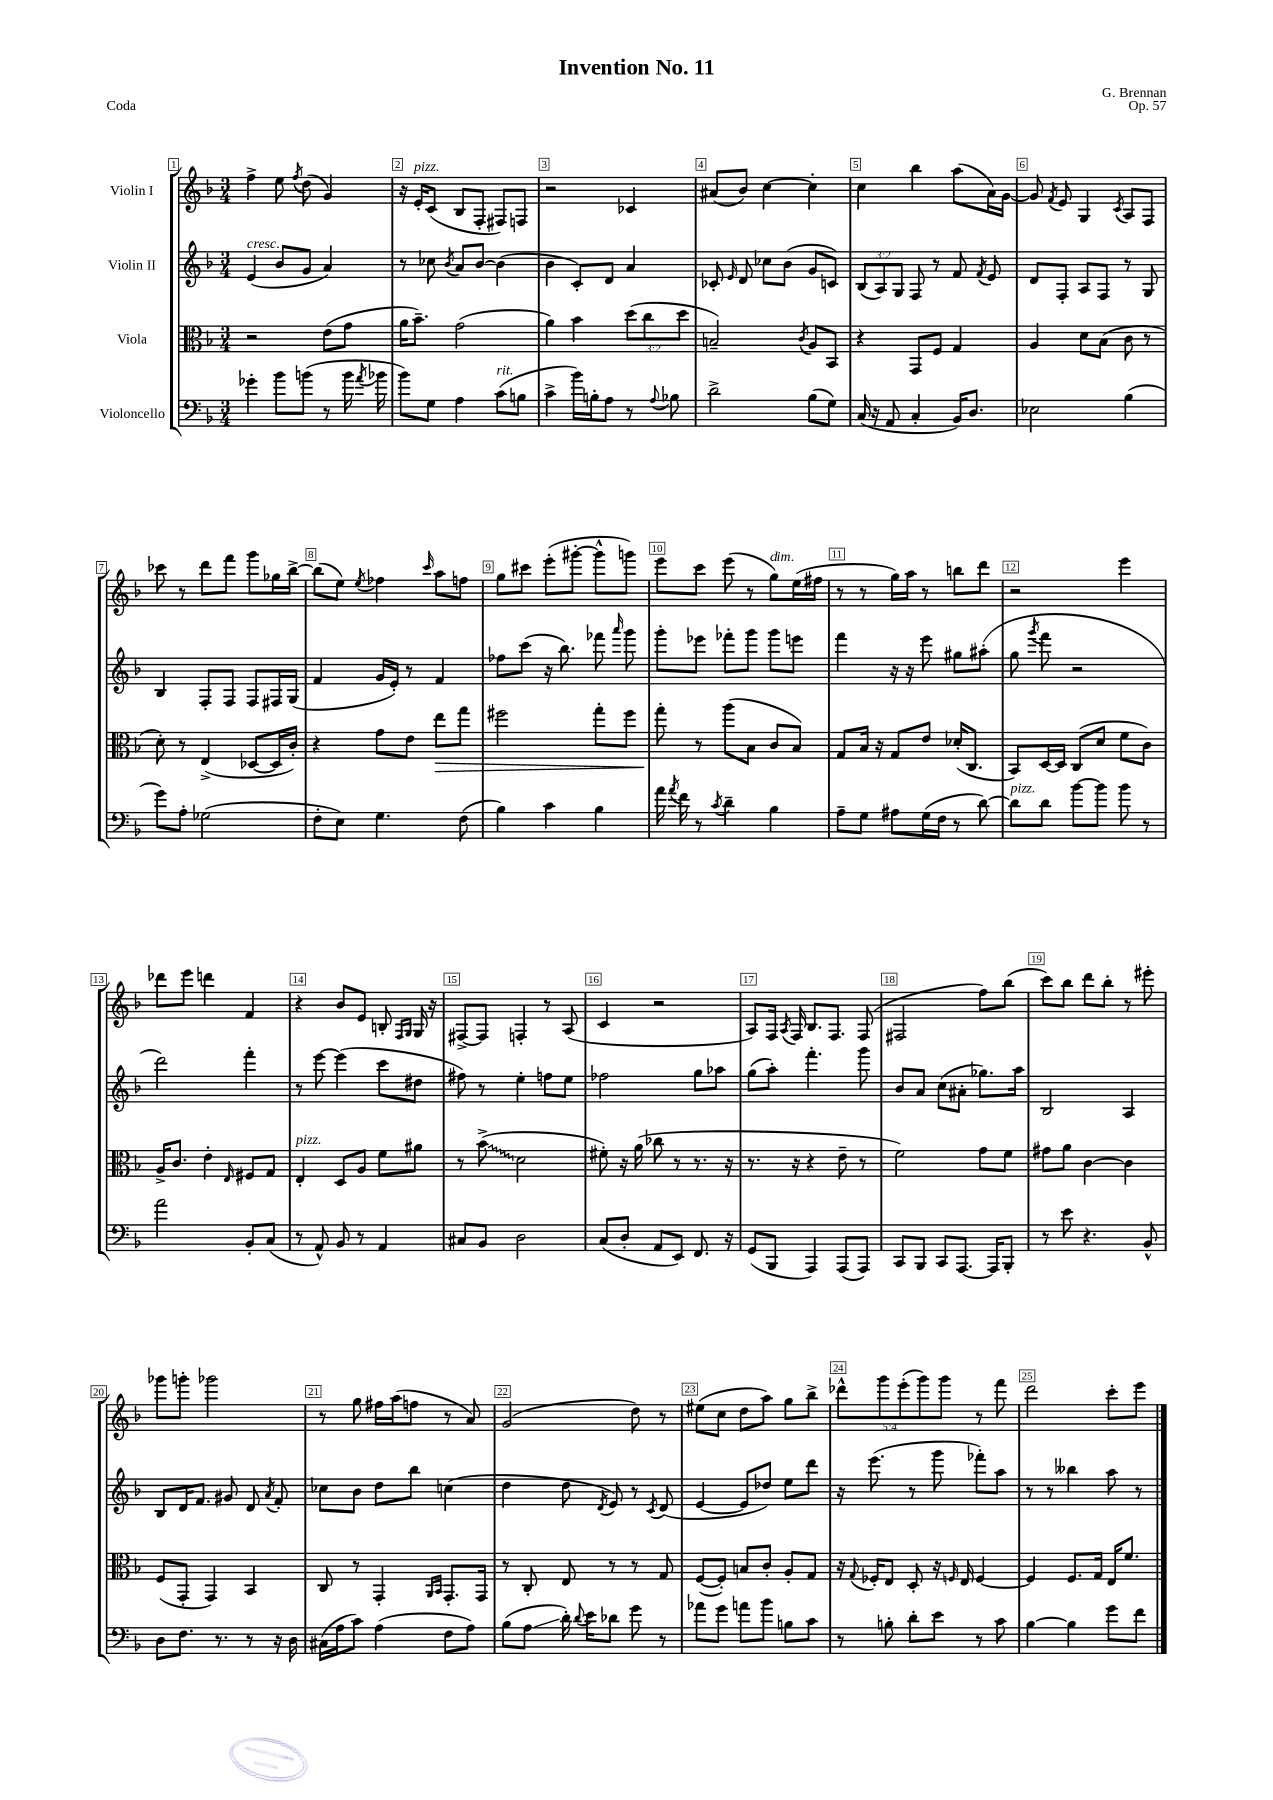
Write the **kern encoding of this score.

**kern	**kern	**kern	**kern
*staff4	*staff3	*staff2	*staff1
*clefF4	*clefC3	*clefG2	*clefG2
*k[b-]	*k[b-]	*k[b-]	*k[b-]
*M3/4	*M3/4	*M3/4	*M3/4
4g-'	2r	(4e	4ff^
8b-	.	8b-	8ee
.	.	.	8qff
(8b	.	8g	(8dd
8r	(8e	4a)	4g)
16b	8g	.	.
8qa	.	.	.
16b-	.	.	.
=	=	=	=
8b-)	16a	8r	16r
.	8.b-~)	.	16e'
8G	.	8cc-	(8c
.	.	8qb-	.
4A	(2g	8a	8B-
.	.	[8b-	8F'
(8c	.	(4b-]	8F#)
8B	.	.	8F
=	=	=	=
4c^	4a)	4b-	2r
16b-)	4b-	8c')	.
16B'	.	.	.
8A	.	8d	.
8r	(12dd	4a	4c-
.	12cc	.	.
8qqA	.	.	.
8B-	.	.	.
.	12dd	.	.
=	=	=	=
2d^	2B~)	8c-'	(8a#
.	.	16qqe	.
.	.	8d	8b-)
.	.	8cc-	[4cc
.	.	(8b-	.
.	8qc	.	.
(8B-	8A	8g	4cc']
8G)	8BB-	8c)	.
=	=	=	=
(16C	4r	(12B-	4cc
16r	.	.	.
.	.	12A)	.
8AA	.	.	.
.	.	12G	.
4C'	8GG	8F	4bb-
.	8F	8r	.
16BB-)	4G	8f	(8aa
8.D	.	.	.
.	.	8qf	.
.	.	8e	16a)
.	.	.	[16g
=	=	=	=
2E-	4A	8d	8g]
.	.	.	8qf
.	.	8F'	8e
.	8d	8A	4G
.	(8B-	8F	.
.	.	.	8qc
(4B-	8c	8r	8A
.	8r	8G	8F
=	=	=	=
8g)	8d')	4B-	8ccc-
8A'	8r	.	8r
(2G-	(4E^	8F'	8ddd
.	.	8F	8fff
.	[8D-	8F	8ggg
.	16D-]	16F#	16gg-
.	16c')	(16G	[16bb-^
=	=	=	=
8F'	4r	4f	(8bb-]
8E)	.	.	8ee)
.	.	.	8qee
4.G	8g	16g	4ff-
.	.	16e')	.
.	8e	8r	.
.	.	.	16qqccc
.	8ee	4f	8aa
(8F	8gg	.	8ff
=	=	=	=
4B-)	2ff#	8ff-	8gg
.	.	(8ccc	8ccc#
4c	.	16r	(8eee'
.	.	8.bb-)	.
.	.	.	[8ggg#'
4B-	8gg'	8fff-	8ggg#^^]
.	.	16qqaaa	.
.	8ff#	8ggg	8ggg)
=	=	=	=
16a	8gg'	8ggg'	8eee
8qa	.	.	.
16f	.	.	.
8r	8r	8eee-	8ccc
8qc	.	.	.
4d~	(8aa	8fff-'	(8eee
.	8B-	8ggg	8r
4B-	8c	8ggg	8gg)
.	8B-)	8eee	(16ee
.	.	.	16ff#
=	=	=	=
8A~	8G	4fff	8r
8G	16B-	.	8r
.	16r	.	.
8A#	8G	16r	16gg)
.	.	16r	16aa
(16G	8e	8eee	8r
16F	.	.	.
8r	(16d-'	8gg#	8bb
.	8.C	.	.
[8d)	.	(8aa#'	8ddd
=	=	=	=
8d]	8BB-)	8gg	2r
.	.	8qggg	.
8d	[16D	8fff	.
.	16D]	.	.
[8b-	(8C	2r	.
8b-]	8d	.	.
8b-	8f	.	4eee
8r	8c)	.	.
=	=	=	=
2a	16A^	2ddd)	8ddd-
.	8.c	.	.
.	.	.	8eee
.	4e'	.	4ddd
.	16qqE	.	.
8BB-'	8F#	4fff'	4f
(8C	8G	.	.
=	=	=	=
8r	4E'	8r	4r
8AA^^)	.	[8eee	.
8BB-	8D	(4eee]	8b-
8r	8A	.	8e
4AA	8f	8ccc	8B'
.	.	.	16qqF
.	.	.	16qqG
.	8a#	8dd#	16G
.	.	.	16r
=	=	=	=
8C#	8r	8ff#)	[8F#^
8BB-	(8b-^	8r	8F#]
2D	2d	4ee'	4F'
.	.	8ff	8r
.	.	8ee	(8A
=	=	=	=
(8C	8f#')	2ff-	4c
8D'	16r	.	.
.	(16a	.	.
8AA	8cc-	.	2r
8EE)	8r	.	.
8.FF	8.r	8gg	.
.	.	8aa-	.
16r	16r	.	.
=	=	=	=
(8GG	8.r	(8gg	8A)
8BBB-	.	8aa')	16F
.	.	.	8qA
.	16r	.	16F
4AAA)	4r	4.fff'	8.B-
.	.	.	8.F
(8AAA	8e~	.	.
8AAA)	8r	8ggg	(8F
=	=	=	=
8CC	2f)	8b-	2F#
8BBB-	.	8a	.
8CC	.	(8cc	.
[8.AAA	.	8a#'	.
.	8g	8.gg-)	8ff)
16AAA]	.	.	.
8BBB-'	8f	.	(8bb-
.	.	16aa	.
=	=	=	=
8r	8g#	2B-	8ccc)
8e	8a	.	8bb-
4.r	[4c	.	8ddd
.	.	.	8bb-'
.	4c]	4A	8r
8BB-^^	.	.	8eee#'
=	=	=	=
8D	(8F	8B-	8ggg-
8.F	8GG'	16d	8ggg'
.	.	8.f	.
.	4GG)	.	2ggg-
8.r	.	.	.
.	.	8g#	.
8r	4BB-	8d	.
.	.	8qa	.
16r	.	8f'	.
16D	.	.	.
=	=	=	=
(16C#	8C	8cc-	8r
16A	.	.	.
8c)	8r	8b-	8gg
(4A	4GG'	8dd	16ff#
.	.	.	(16aa
.	.	8bb-	8ff
.	16qqAA	.	.
.	16qqBB-	.	.
8F	8.GG'	(4cc	8r
8A)	.	.	8a)
.	16GG	.	.
=	=	=	=
(8B-	8r	4dd	(2g
8A	8C'	.	.
16d')	8E	8dd	.
8qqd	.	.	.
16e	.	.	.
.	.	8qd	.
8d-	8r	8e)	.
8g	8r	8r	8dd)
.	.	8qc	.
8r	8G	(8d	8r
=	=	=	=
8a-	([8F	[4e	(8ee#
8g	8F'])	.	8cc
8a	8B	8e]	8dd
8b-	8c'	8dd-)	8aa)
8B	8A'	8ee	8gg
8c	8G	8ddd	8bb-^
=	=	=	=
8r	16r	16r	10ddd-^^
.	8qqG	.	.
.	16F-'	(8.eee	.
.	.	.	10ggg
8B'	8E	.	.
.	.	.	(10eee'
8d'	8D'	8r	.
.	.	.	10ggg)
8e	16r	8ggg	.
.	.	.	10ggg
.	16qqF	.	.
.	16E	.	.
8r	[4F	8fff-')	8r
8c	.	8aa	8fff
=	=	=	=
[4B-	4F]	8r	2ddd
.	.	8r	.
4B-]	8.F	4bb--	.
.	16G	.	.
8g	16E	8aa	8ccc'
.	8.f	.	.
8f	.	8r	8eee
==	==	==	==
*-	*-	*-	*-
